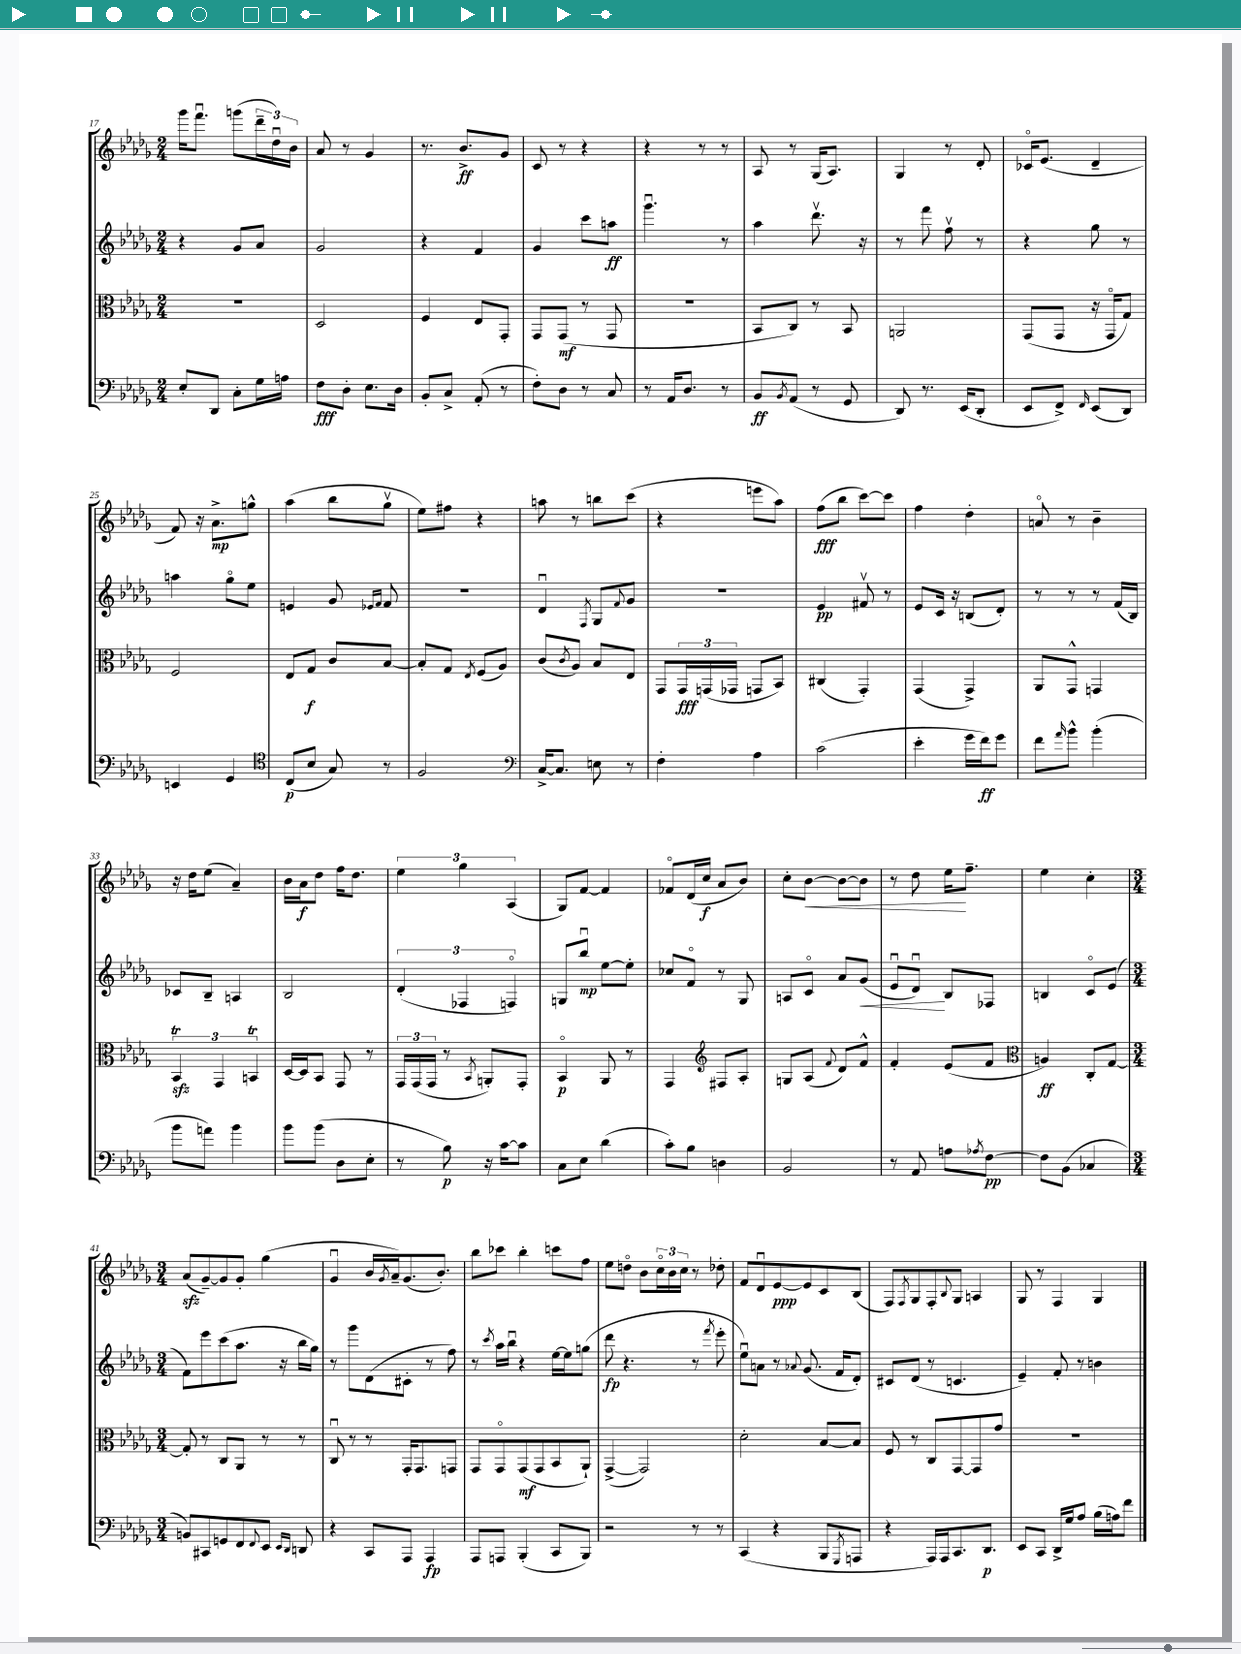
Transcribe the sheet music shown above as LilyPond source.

<<
\new StaffGroup <<
\new Staff = "s0" {
    \clef treble \key des \major \numericTimeSignature \time 2/4
    ges'''16 f'''8.\downbow g'''8( \tuplet 3/2 { des'''16-- des''16\downbow) bes'16 } |
    aes'8 r8 ges'4 |
    r8. bes'8.->\ff ges'8 |
    c'8 r8 r4 |
    r4 r8 r8 |
    aes8 r8 ges16( aes8.) |
    ges4 r8 des'8-. |
    ces'16\flageolet ees'8.( des'4-- |
    f'8) r16 aes'8.->\mp g''8-^ |
    aes''4( bes''8 ges''8\upbow |
    ees''8) fis''8 r4 |
    a''8 r8 b''8 c'''8( |
    r4 e'''8 aes''8) |
    f''8\fff( bes''8 c'''8~) c'''8 |
    f''4 des''4-. |
    a'8\flageolet r8 bes'4-- |
    r16 des''16 ees''8( aes'4--) |
    bes'16 aes'16\f des''8 f''16 des''8. |
    \tuplet 3/2 { ees''4 ges''4 aes4( } |
    ges8) f'8~ f'4 |
    fes'8\flageolet des'16( c''16\f aes'8 bes'8) |
    c''8-. bes'8~\< bes'8~ bes'8 |
    r8 des''8 ees''16\! f''8.-- |
    ees''4 c''4-. |
    \numericTimeSignature \time 3/4 aes'8\sfz( ges'8~--) ges'8 ges'8-. ges''4( |
    ges'4\downbow bes'16 \acciaccatura { ges'8 } aes'16--) ges'8.( bes'8.-.) |
    bes''8 ces'''8 bes''4-. c'''8 f''8 |
    ees''8 d''8\flageolet bes'8 \tuplet 3/2 { c''16\flageolet bes'16 c''16 } r8 des''8-. |
    f'8 des'8\downbow ees'8~\ppp ees'8 c'8 bes8( |
    f8) \acciaccatura { f8 } ges8 f8-. \appoggiatura { bes8 } ges8 a4 |
    ges8 r8 f4 ges4 \bar "|." |
}
\new Staff = "s1" {
    \clef treble \key des \major \numericTimeSignature \time 2/4
    r4 ges'8 aes'8 |
    ges'2 |
    r4 f'4 |
    ges'4 c'''8 a''8\ff |
    ges'''4.\downbow r8 |
    aes''4 des'''8.\upbow r16 |
    r8 f'''8 f''8\upbow r8 |
    r4 ges''8 r8 |
    a''4 ges''8\flageolet ees''8 |
    e'4 ges'8 \grace { ees'16 f'16 } f'8 |
    r2 |
    des'4\downbow \acciaccatura { f8 } ges8 \appoggiatura { f'8 } ges'8 |
    R2 |
    ees'4\pp fis'8\upbow r8 |
    ees'8 c'16 r16 b8( des'8-.) |
    r8 r8 r8 f'16( bes16) |
    ces'8 bes8-- a4 |
    bes2 |
    \tuplet 3/2 { des'4-.( fes4 f4\flageolet) } |
    g8 bes''8\downbow\mp ees''8~ ees''8-. |
    ces''8 f'8\flageolet r8 ges8 |
    a8 c'8\flageolet aes'8 ges'8\<( |
    ees'8\downbow des'8\downbow\!) bes8 fes8 |
    b4 c'8\flageolet ees'8( |
    \numericTimeSignature \time 3/4 f'8) ees'''8 c'''8( aes''8. r16 bes''16 ges''16) |
    r8 ges'''8 des'8( cis'8-. r8 f''8) |
    r8 \acciaccatura { c'''8 } aes''16 bes''16\downbow r4 ees''16~ ees''16 g''8( |
    des'''8\fp r4. r8 \acciaccatura { f'''8 } ees'''8-. |
    ees''8\downbow) a'8 r8 \appoggiatura { aes'8 } ges'8.( f'16 des'8-.) |
    cis'8 des'8( r8 c'4. |
    ees'4--) f'8-. r8 b'4 \bar "|." |
}
\new Staff = "s2" {
    \clef alto \key des \major \numericTimeSignature \time 2/4
    r2 |
    des2 |
    f4 ees8 ges,8-. |
    ges,8 ges,8\mf( r8 ges,8 |
    R2 |
    bes,8 c8) r8 bes,8 |
    a,2 |
    ges,8( ges,8 r16 ges,16\flageolet ges8) |
    f2 |
    ees8 ges8\f c'8 bes8~ |
    bes8-. ges8 \acciaccatura { ees8 } f8( aes8) |
    c'8( \acciaccatura { c'8 } aes8) bes8 ees8 |
    ges,8 \tuplet 3/2 { ges,16\fff g,16( ges,16 } g,8 bes,8) |
    cis4( ges,4-.) |
    ges,4( ges,4->) |
    aes,8 ges,8-^ g,4 |
    \tuplet 3/2 { bes,4\trill\sfz ges,4 b,4\trill } |
    des16~ des16 bes,8 ges,8 r8 |
    \tuplet 3/2 { ges,16 ges,16( ges,16 } r8 \acciaccatura { bes,8 } a,8-.) ges,8-. |
    bes,4\flageolet\p aes,8 r8 |
    ges,4 \clef treble fis8 aes8-. |
    g8 aes8( \appoggiatura { f'8 } des'8) f'8-^ |
    f'4-. ees'8( f'8 |
    \clef alto a4\ff) c8-. ges8~ |
    \numericTimeSignature \time 3/4 ges8-. r8 c8 aes,8 r8 r8 |
    c8\downbow r8 r8 ges,16-. ges,8. g,8 |
    ges,8 ges,8\flageolet ges,8\mf( ges,8 bes,8 aes,8-!) |
    ges,4~->( ges,2) |
    des'2-. bes8~ bes8 |
    f8 r8 c8 ges,8~ ges,8 ges'8 |
    R2. \bar "|." |
}
\new Staff = "s3" {
    \clef bass \key des \major \numericTimeSignature \time 2/4
    ees8-. des,8 c8-. ges16 a16 |
    f8\fff des8-. ees8. des16 |
    bes,8-. c8-> aes,8-.( r8 |
    f8-.) des8 r8 c8 |
    r8 aes,16 des8. r8 |
    bes,8\ff \acciaccatura { bes,8 } aes,8( r8 ges,8 |
    des,8) r8. ees,16( des,8-. |
    ees,8 f,8->) \grace { f,16 } ees,8( des,8) |
    e,4 ges,4 |
    \clef tenor c8\p( bes8 ges8) r8 |
    f2 |
    \clef bass c16~-> c8. e8 r8 |
    f4-. aes4 |
    c'2( |
    ees'4-. ges'16 f'16\ff) ges'8 |
    f'8 \grace { aes'16 } bes'8-^ bes'4-.( |
    bes'8 a'8) bes'4 |
    bes'8 bes'8( des8 ees8-. |
    r8 bes8\p) r16 c'16~ c'8 |
    c8 ees8 des'4( |
    c'8-.) bes8 d4 |
    bes,2 |
    r8 aes,8 a8 \acciaccatura { aes8 } f8~\pp |
    f8 bes,8( ces4 |
    \numericTimeSignature \time 3/4 b,8) cis,8 g,8 f,8 \appoggiatura { f,8 } ees,8 \grace { ees,16 des,16 } d,8 |
    r4 c,8 aes,,8 aes,,4\fp |
    aes,,8 a,,8 bes,,4-.( c,8 bes,,8) |
    r2 r8 r8 |
    c,4( r4 bes,,8 \acciaccatura { ges,,8 } a,,8 |
    r4 aes,,16) aes,,16 c,8. des,8.\p |
    ees,8 c,8 des,16-> ges16 aes8 bes16( a16) f'8 \bar "|." |
}
>>
>>
\layout { \context { \Score currentBarNumber = #17 } }
